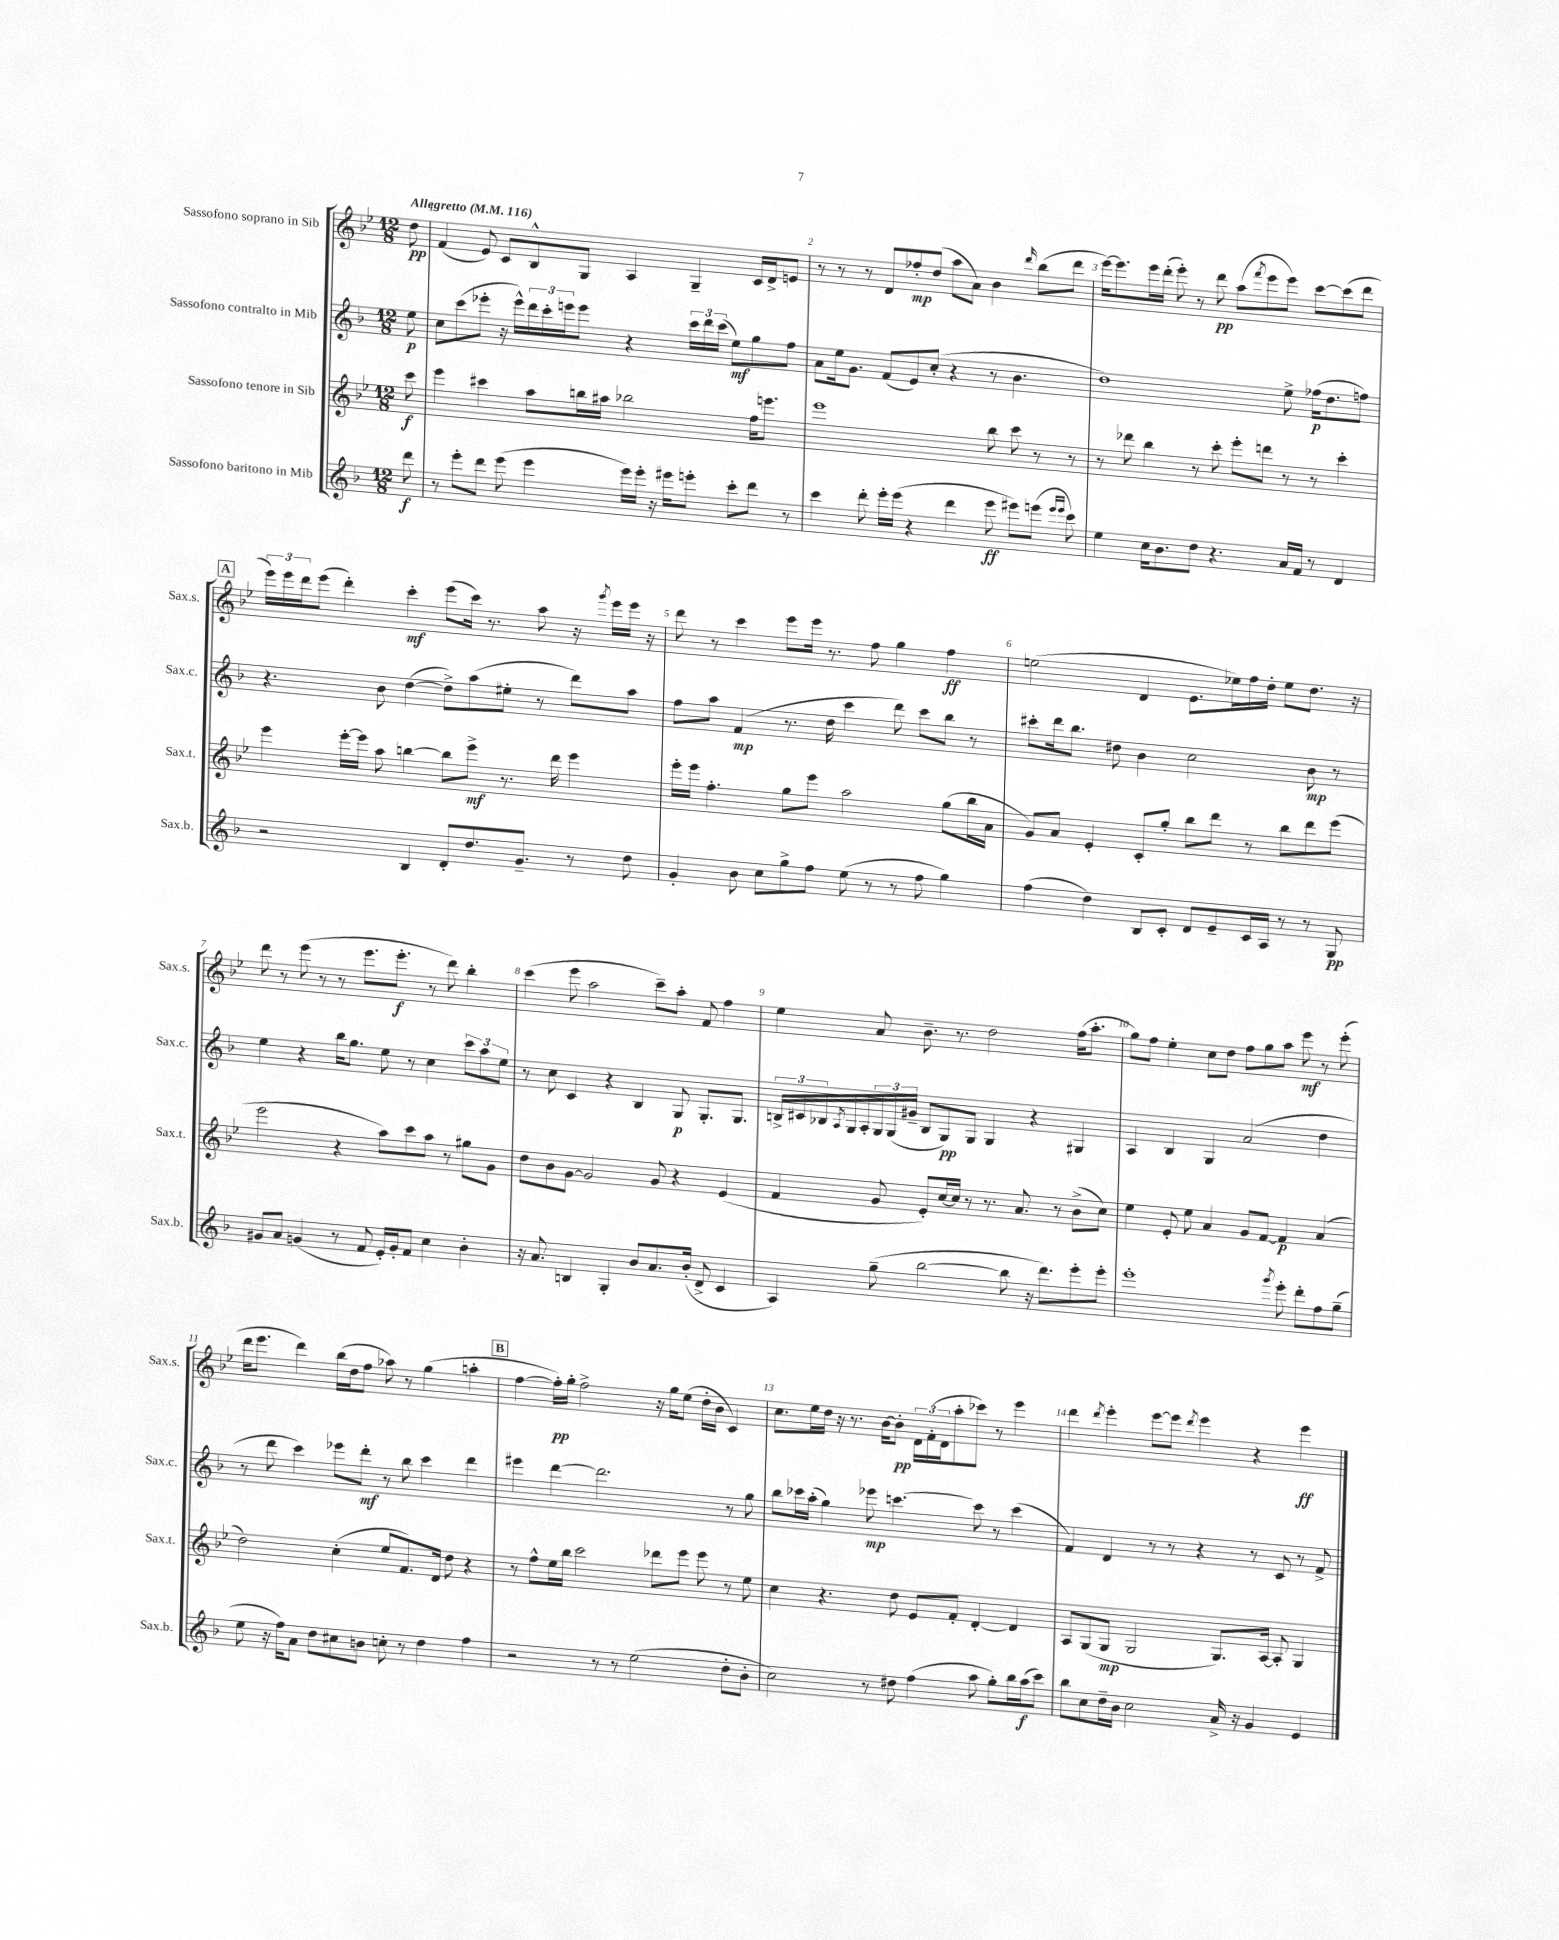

**kern	**dynam	**kern	**dynam	**kern	**dynam	**kern	**dynam
*part4	*part4	*part3	*part3	*part2	*part2	*part1	*part1
*staff4	*staff4	*staff3	*staff3	*staff2	*staff2	*staff1	*staff1
*I"Sassofono baritono in Mib	*	*I"Sassofono tenore in Sib	*	*I"Sassofono contralto in Mib	*	*I"Sassofono soprano in Sib	*
*I'Sax.b.	*	*I'Sax.t.	*	*I'Sax.c.	*	*I'Sax.s.	*
*clefG2	*	*clefG2	*	*clefG2	*	*clefG2	*
*k[b-]	*	*k[b-e-]	*	*k[b-]	*	*k[b-e-]	*
*M12/8	*	*M12/8	*	*M12/8	*	*M12/8	*
*MM116	*	*MM116	*	*MM116	*	*MM116	*
=	=	=	=	=	=	=	=
!	!	!	!	!	!	!LO:TX:a:B:t=Allegretto	!
8ddd\	f	8ccc\	f	8ee\	p	8dd\	pp
=1	=1	=1	=1	=1	=1	=1	=1
8r	.	4eee-\	.	8cc\L	.	(4f/	.
8eee'\L	.	.	.	(8ccc\	.	.	.
8ddd\J	.	4ccc#X\	.	8eee-X'\J	.	8e-/)	.
(8eee\	.	.	.	16r	.	8c/L	.
.	.	.	.	16eee-^^\LL)	.	.	.
4eee\	.	8aa\L	.	24ddd\	.	8B-^^/	.
.	.	.	.	24ccc'\	.	.	.
.	.	.	.	24eeen\J	.	.	.
.	.	16bbn\L	.	8eee\J	.	8G/J	.
.	.	16aa#X\JJ	.	.	.	.	.
16eee\LL)	.	2bb-X\	.	4r	.	4A/	.
16eee'\JJ	.	.	.	.	.	.	.
16r	.	.	.	.	.	.	.
16eee#X\KL	.	.	.	.	.	.	.
8eeen'\J	.	.	.	24ccc\LL	.	4G~/	.
.	.	.	.	24ddd\	.	.	.
.	.	.	.	(24ccc\JJ	.	.	.
8ccc'\L	.	.	.	8ee\L)	mf	.	.
8ddd\J	.	16ff\KL	.	8gg\	.	16c/LL	.
.	.	8.eeen\J	.	.	.	16d^/J	.
8r	.	.	.	8ff\J	.	8en/J	.
=2	=2	=2	=2	=2	=2	=2	=2
4ccc\	.	1eee-	.	8a\L	.	8r	.
.	.	.	.	16ee\k	.	8r	.
.	.	.	.	8.g\J	.	.	.
8ddd'\	.	.	.	.	.	8r	.
16eee'\LL	.	.	.	(8f/L	.	8d/L	.
(16eee\JJ	.	.	.	.	.	.	.
4r	.	.	.	8e/)	.	8ff-X'/	mp
.	.	.	.	(8cc'/J	.	(8dd/J	.
4ddd\	.	.	.	4r	.	8aa\L	.
.	.	.	.	.	.	8a\J)	.
8eee\	ff	8bb-\	.	8r	.	4b-\	.
8eee#X\L)	.	8ccc\	.	4.b-\	.	.	.
.	.	.	.	.	.	16qqddd/	.
(8eeen\J	.	8r	.	.	.	(8bb-\L	.
16qqeee/LL	.	.	.	.	.	.	.
16qqeee/JJ	.	.	.	.	.	.	.
8ccc\)	.	8r	.	.	.	8ddd\J	.
=3	=3	=3	=3	=3	=3	=3	=3
4ee\	.	8r	.	1dd)	.	[16eee-\KL)	.
.	.	.	.	.	.	8.eee-\]	.
.	.	8ddd-X\	.	.	.	.	.
16cc\KL	.	4bb-\	.	.	.	16eee-\L	.
8.b-\	.	.	.	.	.	(16ddd'\JJ	.
.	.	.	.	.	.	8eee-'\)	.
8dd\J	.	8r	.	.	.	8r	.
4.r	.	8ccc'\	.	.	.	8ddd\	pp
.	.	8eee-'\L	.	.	.	(8aa\L	.
.	.	.	.	.	.	8qfff/	.
.	.	8dddn\J	.	.	.	8eee-\	.
16a/LL	.	8r	.	8ee^\	.	8eee-\J)	.
16f/JJ	.	.	.	.	.	.	.
8r	.	8r	.	(16ff-X\KL	p	[8ccc\L	.
.	.	.	.	8.dd\	.	.	.
4d/	.	4ccc'\	.	.	.	(8ccc\]	.
.	.	.	.	8ffn\J)	.	8ddd\J	.
!!LO:LB:g=z
!!LO:REH:place=s1:t=A
=4	=4	=4	=4	=4	=4	=4	=4
2r	.	4eee-\	.	4.r	.	24eee-\LL)	.
.	.	.	.	.	.	24eee-\	.
.	.	.	.	.	.	24ddd\J	.
.	.	.	.	.	.	(8eee-\J	.
.	.	[16eee-'\LL	.	.	.	4ddd'\)	.
.	.	16eee-\JJ]	.	.	.	.	.
.	.	8aa\	.	8b-\	.	.	.
4B-/	.	[4bbn\	.	([4dd\	.	4ccc'\	mf
8d'/L	.	8bb\L]	.	8dd^\L])	.	(8eee-\L	.
8.dd/	.	8eee-^\J	mf	(8aa\	.	16ccc\Jk)	.
.	.	.	.	.	.	8.r	.
.	.	8.r	.	8ee#X'\J	.	.	.
8.g~/J	.	.	.	.	.	.	.
.	.	.	.	8r	.	8aa\	.
.	.	16ddd\	.	.	.	.	.
8r	.	4eee-\	.	8ddd\L)	.	16r	.
.	.	.	.	.	.	8qggg/	.
.	.	.	.	.	.	16eee-\LL	.
8dd\	.	.	.	8aa\J	.	16eee-\JJ	.
.	.	.	.	.	.	16r	.
=5	=5	=5	=5	=5	=5	=5	=5
4g'/	.	16eee-'\LL	.	8ff\L	.	8ddd\	.
.	.	16eee-\JJ	.	.	.	.	.
.	.	4.ff'\	.	8aa\J	.	8r	.
8b-\	.	.	.	(4f/	mp	4ccc\	.
8cc\L	.	.	.	.	.	.	.
8gg^\	.	8gg\L	.	8.r	.	8eee-\L	.
8ff\J	.	8eee-\J	.	.	.	16eee-\Jk	.
.	.	.	.	16dd\	.	8.r	.
(8ee\	.	2aa\	.	4ccc\	.	.	.
8r	.	.	.	.	.	8ff\	.
8r	.	.	.	8ddd\)	.	4gg\	.
8ff\	.	.	.	8ccc\L	.	.	.
4gg\)	.	(8gg\L	.	8bb-\J	.	4ff\	ff
.	.	16bb-\L	.	8r	.	.	.
.	.	16a\JJ	.	.	.	.	.
=6	=6	=6	=6	=6	=6	=6	=6
(4ff\	.	8g/L)	.	8ccc#X'\L	.	(2een\	.
.	.	8a/J	.	16ddd\k	.	.	.
.	.	.	.	8.bb-\J	.	.	.
4dd\)	.	4e-'/	.	.	.	.	.
.	.	.	.	8dd#X\	.	.	.
8B-/L	.	8c'/L	.	4b-\	.	4d/	.
8c'/J	.	8gg'/J	.	.	.	.	.
8d/L	.	8bb-\L	.	2cc\	.	8.e-\L	.
8e~/	.	8ddd\J	.	.	.	.	.
.	.	.	.	.	.	16ee-X\L)	.
16c/L	.	8r	.	.	.	16ff\	.
16A/JJ	.	.	.	.	.	16dd'\JJ	.
8r	.	8bb-\L	.	.	.	8ee-\L	.
8r	.	8ddd\	.	8b-\	mp	8.dd\J	.
8G/	pp	(8eee-\J	.	8r	.	.	.
.	.	.	.	.	.	16r	.
!!LO:LB:g=z
=7	=7	=7	=7	=7	=7	=7	=7
8g#X/L	.	2eee-\	.	4ee\	.	8ddd\	.
8a/J	.	.	.	.	.	8r	.
(4gn/	.	.	.	4r	.	(8eee-\	.
.	.	.	.	.	.	8r	.
8r	.	4r	.	16bb-\KL	.	8r	.
.	.	.	.	8.gg\J	.	.	.
8f/	.	.	.	.	.	8.eee-\L	.
16e'/LL)	.	8aa\L)	.	8ee\	.	.	.
16g'/J	.	.	.	.	.	8.eee-'\J	f
8f/J	.	8ccc\	.	8r	.	.	.
4cc\	.	8aa\J	.	4cc\	.	8r	.
.	.	8r	.	.	.	8ddd\)	.
4b-'\	.	8gg#X\L	.	12ccc\L	.	4bb-'\	.
.	.	.	.	12aa\	.	.	.
.	.	8g\J	.	.	.	.	.
.	.	.	.	12ee\J	.	.	.
=8	=8	=8	=8	=8	=8	=8	=8
16r	.	8dd\L	.	8r	.	(4ccc\	.
8.a/	.	.	.	.	.	.	.
.	.	8b-\	.	8cc\	.	.	.
4Bn/	.	[8g\J	.	4c/	.	8eee-\	.
.	.	2g/]	.	.	.	2aa\	.
4G'/	.	.	.	4r	.	.	.
8b-/L	.	.	.	4B-/	.	.	.
8.a/	.	8g/	.	.	.	8ccc~\L)	.
.	.	4r	.	8G/	p	8aa'\J	.
(16b-'/Jk	.	.	.	.	.	.	.
8d^/	.	.	.	8.G'/L	.	8f/	.
4c/	.	(4e-/	.	.	.	4ff\	.
.	.	.	.	8.G/J	.	.	.
=9	=9	=9	=9	=9	=9	=9	=9
4A/)	.	4f/	.	24Bn^/LL	.	4ee-\	.
.	.	.	.	24c#X/	.	.	.
.	.	.	.	24B-X/	.	.	.
.	.	.	.	8qA/	.	.	.
.	.	.	.	16G/	.	.	.
.	.	.	.	16A'/	.	.	.
(8gg~\	.	8g/	.	24G/	.	8a/	.
.	.	.	.	(24G/	.	.	.
.	.	.	.	24g#X~/JJ	.	.	.
[2bb-\	.	8e-'/L)	.	8B-/L	.	8.b-~\	.
.	.	[16cc/L	.	8G/)	pp	.	.
.	.	16cc/JJ]	.	.	.	8.r	.
.	.	8r	.	8G/J	.	.	.
.	.	8.r	.	4G/	.	2dd\	.
8bb-\]	.	.	.	.	.	.	.
.	.	8.a/	.	.	.	.	.
16r	.	.	.	4r	.	.	.
8.ddd\L)	.	.	.	.	.	.	.
.	.	8r	.	.	.	.	.
8eee'\	.	(8b-^\L	.	4G#X/	.	(16ff\KL	.
.	.	.	.	.	.	8.aa'\J	.
8eee'\J	.	8cc\J)	.	.	.	.	.
=10	=10	=10	=10	=10	=10	=10	=10
1eee'	.	4ee-\	.	4A/	.	8gg\L)	.
.	.	.	.	.	.	8ff\J	.
.	.	8e-'/	.	4B-/	.	4ee-'\	.
.	.	8ee-\	.	.	.	.	.
.	.	4a/	.	4G/	.	8cc\L	.
.	.	.	.	.	.	8dd\J	.
.	.	8g/L	.	(2a/	.	8ff\L	.
.	.	[8f/J	.	.	.	8gg\	.
8qggg/	.	.	.	.	.	.	.
8eee'\	.	4f/]	p	.	.	8aa\J	.
8ddd'\L	.	.	.	.	.	8eee-\	mf
8ff\	.	(4a/	.	4dd\	.	8r	.
(8gg~\J	.	.	.	.	.	(8eee-'\	.
!!LO:LB:g=z
=11	=11	=11	=11	=11	=11	=11	=11
8ee\	.	2dd\)	.	8r	.	16ddd\KL	.
.	.	.	.	.	.	8.eee-\J	.
16r	.	.	.	8ddd\	.	.	.
16ff\KL)	.	.	.	.	.	.	.
8a\J	.	.	.	4ccc\)	.	4ddd\)	.
8dd\L	.	.	.	.	.	.	.
8cc#X\	.	(4cc'\	.	8eee-X\L	.	(16bb-\LL	.
.	.	.	.	.	.	16dd\J	.
8bn\J	.	.	.	8ddd'\J	mf	8ff\J	.
8ccn'\	.	8ee-/L	.	8r	.	8aa-X\)	.
8r	.	8.f/)	.	8bb-\	.	8r	.
4dd\	.	.	.	4ccc\	.	(4gg\	.
.	.	16d/Jk	.	.	.	.	.
.	.	8dd\	.	.	.	.	.
4ff\	.	4r	.	4ddd\	.	4aan'\	.
!!LO:REH:place=s1:t=B
=12	=12	=12	=12	=12	=12	=12	=12
2r	.	8r	.	4eee#X\	.	[4ff\	.
.	.	8ff^^\L	.	.	.	.	.
.	.	16ee-\L	.	[4ddd\	.	16ff'\LL])	pp
.	.	16bb-\JJ	.	.	.	16gg'\JJ	.
.	.	2ccc\	.	.	.	2ff^\	.
8r	.	.	.	2.ddd\]	.	.	.
8r	.	.	.	.	.	.	.
(2ee\	.	.	.	.	.	.	.
.	.	8ddd-X\L	.	.	.	16r	.
.	.	.	.	.	.	16gg\KL	.
.	.	8eee-\J	.	.	.	(8ee-\J	.
.	.	8eee-\	.	.	.	16dd'\LL	.
.	.	.	.	.	.	16b-\JJ	.
8dd'\L	.	8r	.	8r	.	4c/)	.
8b-'\J	.	8ee-\	.	8gg\	.	.	.
=13	=13	=13	=13	=13	=13	=13	=13
2cc\)	.	4cc\	.	8bb-\L	.	8.cc\L	.
.	.	.	.	16ccc-X\L	.	.	.
.	.	.	.	(16aa'\JJ	.	16ee-\L	.
.	.	4.r	.	4gg\)	.	16dd\JJ	.
.	.	.	.	.	.	16r	.
.	.	.	.	.	.	8.r	.
8r	.	.	.	8eee-X\	mp	.	.
.	.	.	.	.	.	[16b-\KL	.
8dd#X\	.	8dd\	.	[4.cccn\	.	8b-'\J]	pp
(4ff\	.	8e-/L	.	.	.	24d\LL	.
.	.	.	.	.	.	(24f'\	.
.	.	.	.	.	.	24d\J	.
.	.	8f'/J	.	.	.	8aa'\	.
8aa\	.	[4d'/	.	8ccc\]	.	8ccc-X\J)	.
8gg'\L)	.	.	.	8r	.	8r	.
16bb-\L	.	4d/]	.	(4ccc\	.	4eee-\	.
(16aa\J	f	.	.	.	.	.	.
8ccc\J)	.	.	.	.	.	.	.
=14	=14	=14	=14	=14	=14	=14	=14
8bb-\L	.	8A/L	.	4f/)	.	4ddd\	.
8cc\	.	(8G/	.	.	.	.	.
.	.	.	.	.	.	8qddd/	.
16dd~\L	.	8G/J	mp	4d/	.	4eee-'\	.
16b-\JJ	.	.	.	.	.	.	.
2cc\	.	2G/	.	.	.	.	.
.	.	.	.	8r	.	[8eee-\L	.
.	.	.	.	8r	.	8eee-\J]	.
.	.	.	.	.	.	8qddd/	.
.	.	.	.	4r	.	4eee-\	.
16a^/	.	8.G/L)	.	.	.	.	.
16r	.	.	.	.	.	.	.
4g/	.	.	.	8r	.	4r	.
.	.	[16A/Jk	.	.	.	.	.
.	.	8A'/]	.	8c/	.	.	.
4e/	.	4G/	.	8r	.	4eee-\	ff
.	.	.	.	8f^/	.	.	.
==	==	==	==	==	==	==	==
*-	*-	*-	*-	*-	*-	*-	*-
